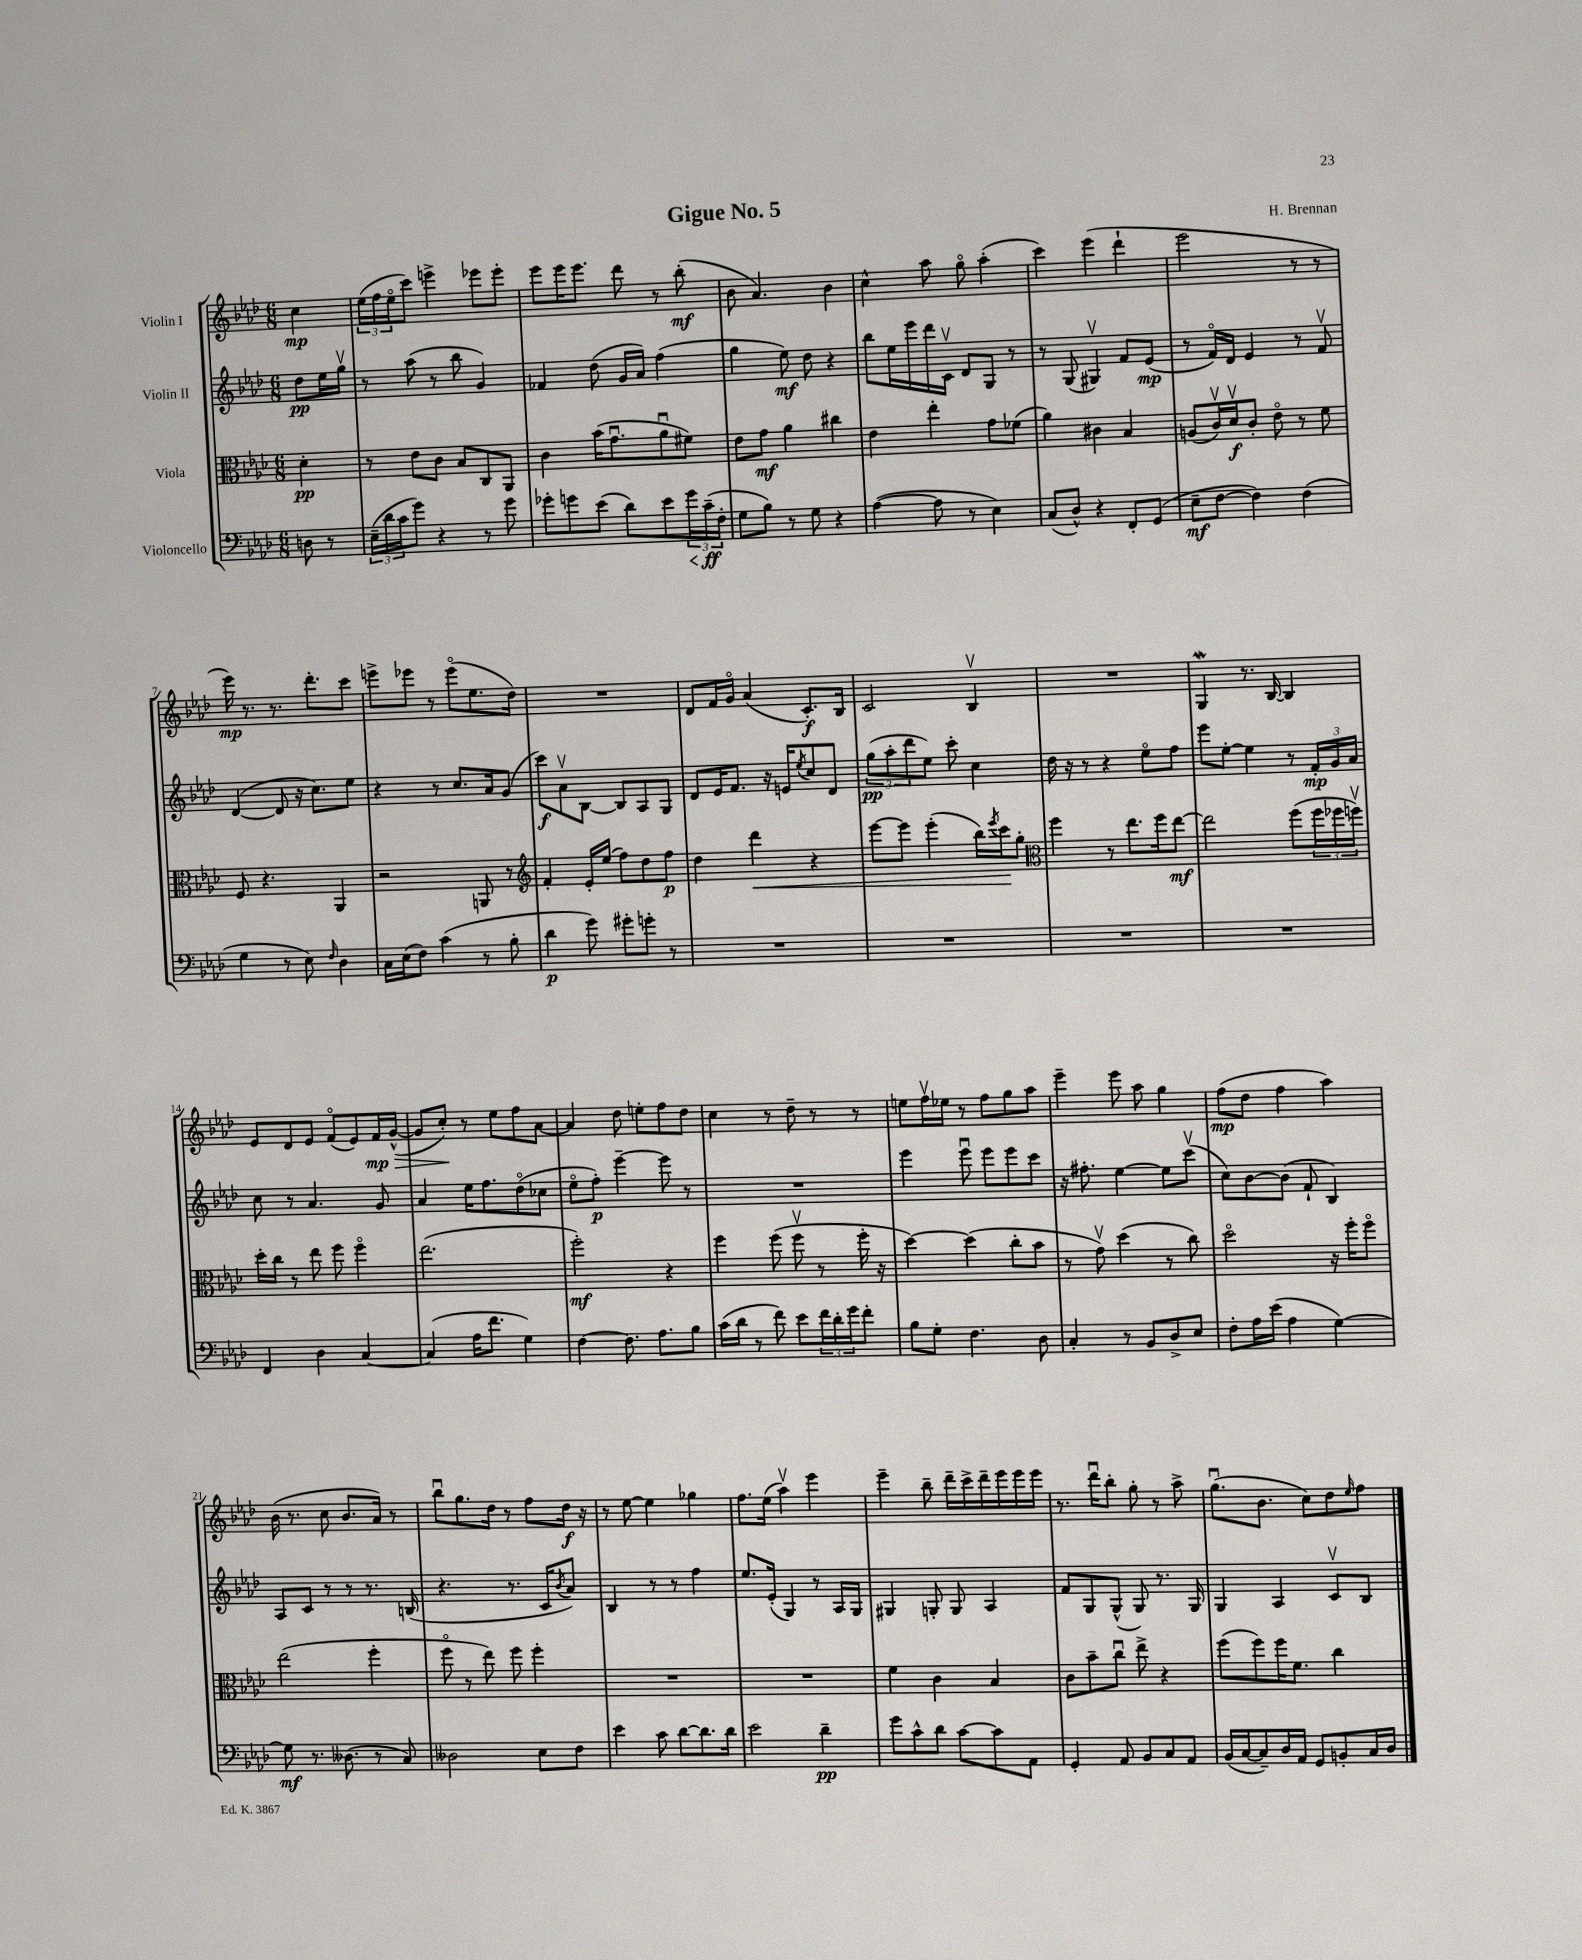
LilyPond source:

\header { title = "Gigue No. 5" composer = "H. Brennan" }
<<
\new StaffGroup <<
\new Staff = "s0" \with { instrumentName = "Violin I" } {
    \clef treble \key aes \major \numericTimeSignature \time 6/8 \partial 4
    c''4\mp |
    \tuplet 3/2 { ees''16( f''16 ees''16\flageolet } c'''8) e'''4-> ees'''8 ees'''8-. |
    ees'''8 ees'''16 ees'''8. des'''8 r8 bes''8-.\mf( |
    bes'8 aes'4.) bes'4 |
    c''4-^ aes''8 g''8\flageolet aes''4-.( |
    c'''4) ees'''4( des'''4-! |
    ees'''2 r8 r8 |
    ees'''16\mp) r8. r8. des'''8.-. c'''8 |
    e'''8-> ees'''8 r8 ees'''8\flageolet( ees''8. des''16) |
    R2. |
    des'8 f'16 g'16\flageolet aes'4( c'8.-.\f) bes16 |
    c'2 bes4\upbow |
    R2. |
    g4\mordent r8. bes16~ bes4 |
    ees'8 des'8 ees'8 f'8\flageolet( ees'8) f'16\mp\> g'16~-^( |
    g'8 c''8-.\!) r8 ees''8 f''8 aes'8~ |
    aes'4 des''8 e''8-. f''8 des''8 |
    c''4 r8 des''8-- r8 r8 |
    e''8 f''16\upbow ees''16 r8 f''8 g''8 aes''8 |
    ees'''4-- ees'''8 aes''8 g''4 |
    f''8\mp( des''8 f''4 aes''4) |
    bes'16( r8. c''8 bes'8. aes'16) r8 |
    bes''8\downbow g''8. des''16 r8 f''8 des''16\f r16 |
    r8 ees''8~ ees''4 ges''4 |
    f''8. ees''16( aes''4\upbow) ees'''4 |
    ees'''4-- bes''8-- des'''16-- c'''16-> des'''16-- ees'''16 ees'''16 ees'''16 |
    r8. des'''16\downbow bes''8-. g''8-. r8 aes''8-> |
    g''8.\downbow( bes'8. c''8) des''8 \grace { ees''16 } f''8 \bar "|." |
}
\new Staff = "s1" \with { instrumentName = "Violin II" } {
    \clef treble \key aes \major \numericTimeSignature \time 6/8 \partial 4
    des''8\pp ees''16 g''16\upbow |
    r8 aes''8( r8 bes''8 g'4) |
    fes'4 des''8( g'16 aes'16) f''4( |
    g''4 ees''8\mf) des''8 r4 |
    bes''8 ees''16 ees'''16 des'''16 c'16\upbow des'8 g8 r8 |
    r8 g8( gis4\upbow) f'8 ees'8\mp( |
    r8 f'16\flageolet) des'16 ees'4 r8 f'8\upbow |
    des'4~( des'8 r16 c''8.) ees''8 |
    r4 r8 c''8. aes'16 g'8( |
    c'''8\f) aes'8\upbow bes8~ bes8 aes8 g8 |
    des'8 ees'16 f'8. r16 e'16 \acciaccatura { ees''8 } c''8 des'8 |
    \tuplet 3/2 { g''8\pp( aes''8-. des'''8 } ees''8) c'''8-. c''4 |
    des''16 r16 r8 r4 ees''8\flageolet f''8 |
    ees'''8 ees''8~-. ees''4 r8 \tuplet 3/2 { f'16-.\mp g'16 aes'16 } |
    c''8 r8 aes'4. g'8 |
    aes'4 ees''16 f''8. des''8\flageolet( ces''8 |
    ees''8\flageolet f''8-.\p) ees'''4~-- ees'''8 r8 |
    R2. |
    ees'''4 ees'''8\downbow ees'''8 ees'''8 c'''8 |
    r16 fis''8.-. ees''4~ ees''8 c'''8\upbow( |
    c''8) bes'8~ bes'8( f'8-! bes4) |
    aes8 c'8 r8 r8 r8. b16( |
    r4. r8. c'16 \acciaccatura { bes'8 } aes'8) |
    bes4 r8 r8 f''4 |
    ees''8. ees'16-.( g4) r8 aes16 g16 |
    gis4 g8-. g8 aes4 |
    f'8 g8 g8-^( g8) r8. g16 |
    g4 aes4 c'8\upbow bes8 \bar "|." |
}
\new Staff = "s2" \with { instrumentName = "Viola" } {
    \clef alto \key aes \major \numericTimeSignature \time 6/8 \partial 4
    des'4-.\pp |
    r8 ees'8 c'8 bes8 c8 aes,8 |
    c'4 bes'16( g'8.\downbow aes'8\downbow fis'8) |
    ees'8 g'8\mf aes'4 cis''4 |
    ees'4 ees''4-. g'8 fes'8( |
    aes'4) cis'4 bes4 |
    a8( c'16\upbow) des'16\upbow\f c'8-. ees'8\flageolet r8 f'8 |
    f8 r4. aes,4 |
    r2 a,8 r8 |
    \clef treble f'4-. ees'16-. ees''16( f''8) des''8 f''8\p |
    des''4 des'''4\< r4 |
    ees'''8~ ees'''8 ees'''4-.( bes''16) \acciaccatura { ees'''8 } c'''16\! g''8-. |
    \clef alto f''4 r8 ees''8. f''16 ees''8~\mf |
    ees''2 f''8( \tuplet 3/2 { f''16 fes''16 f''16\upbow) } |
    des''16-. c''16 r8 ees''8 f''8 f''4\flageolet |
    ees''2.( |
    f''2-.\mf) r4 |
    f''4 f''8( f''8\upbow r8 f''16-. r16 |
    des''4~) des''4( c''8-. bes'8 |
    r8 g'8\upbow) des''4( r8 c''8) |
    des''2\flageolet r16 f''16-. f''8\flageolet |
    ees''2( f''4-. |
    f''8\flageolet r8 ees''8) f''8 f''4-. |
    R2. |
    R2. |
    f'4 c'4 bes4 |
    c'8 bes'8-- c''8\downbow ees''8-> r4 |
    f''8( f''8) f''16 f'8. c''4 \bar "|." |
}
\new Staff = "s3" \with { instrumentName = "Violoncello" } {
    \clef bass \key aes \major \numericTimeSignature \time 6/8 \partial 4
    d8 r8 |
    \tuplet 3/2 { ees16--( des'16 c'16 } g'8) r4 r8 g'8 |
    ges'8-. g'8 ees'8( des'8) ees'8 \tuplet 3/2 { g'16\< c'16--\ff\!( f16-. } |
    g8 bes8) r8 g8 r4 |
    aes4~( aes8 r8 ees4) |
    c8( des8-^) r4 f,8-. g,8( |
    ees8--\mf f8~ f4) f4( |
    g4 r8 ees8) \grace { f16 } des4 |
    c16 ees16( f8) c'4( r8 bes8-. |
    des'4\p g'8) gis'8-. g'8-. r8 |
    R2. |
    R2. |
    R2. |
    R2. |
    f,4 des4 c4~ |
    c4( aes16 f'8. g4) |
    f4~ f8. aes8. bes8 |
    c'16( des'16 r8 f'8) ees'8 \tuplet 3/2 { f'16 des'16-. g'16 } f'8-. |
    bes8 g8-. f4. des8 |
    c4-. r8 bes,8 des8-> ees8 |
    f8-. aes16 ees'16( aes4 g4~) |
    g8\mf r8. deses8.( r8 c8) |
    deses2 ees8 f8 |
    ees'4 c'8 des'8~ des'8. des'16 |
    ees'2 des'4--\pp |
    g'8 c'8-^ des'8 c'8~ c'8 aes,8 |
    g,4-. aes,8 bes,8 c8 aes,8 |
    bes,16( c16~ c8--) des16 aes,16 g,8 b,8-. c16 des16 \bar "|." |
}
>>
>>
